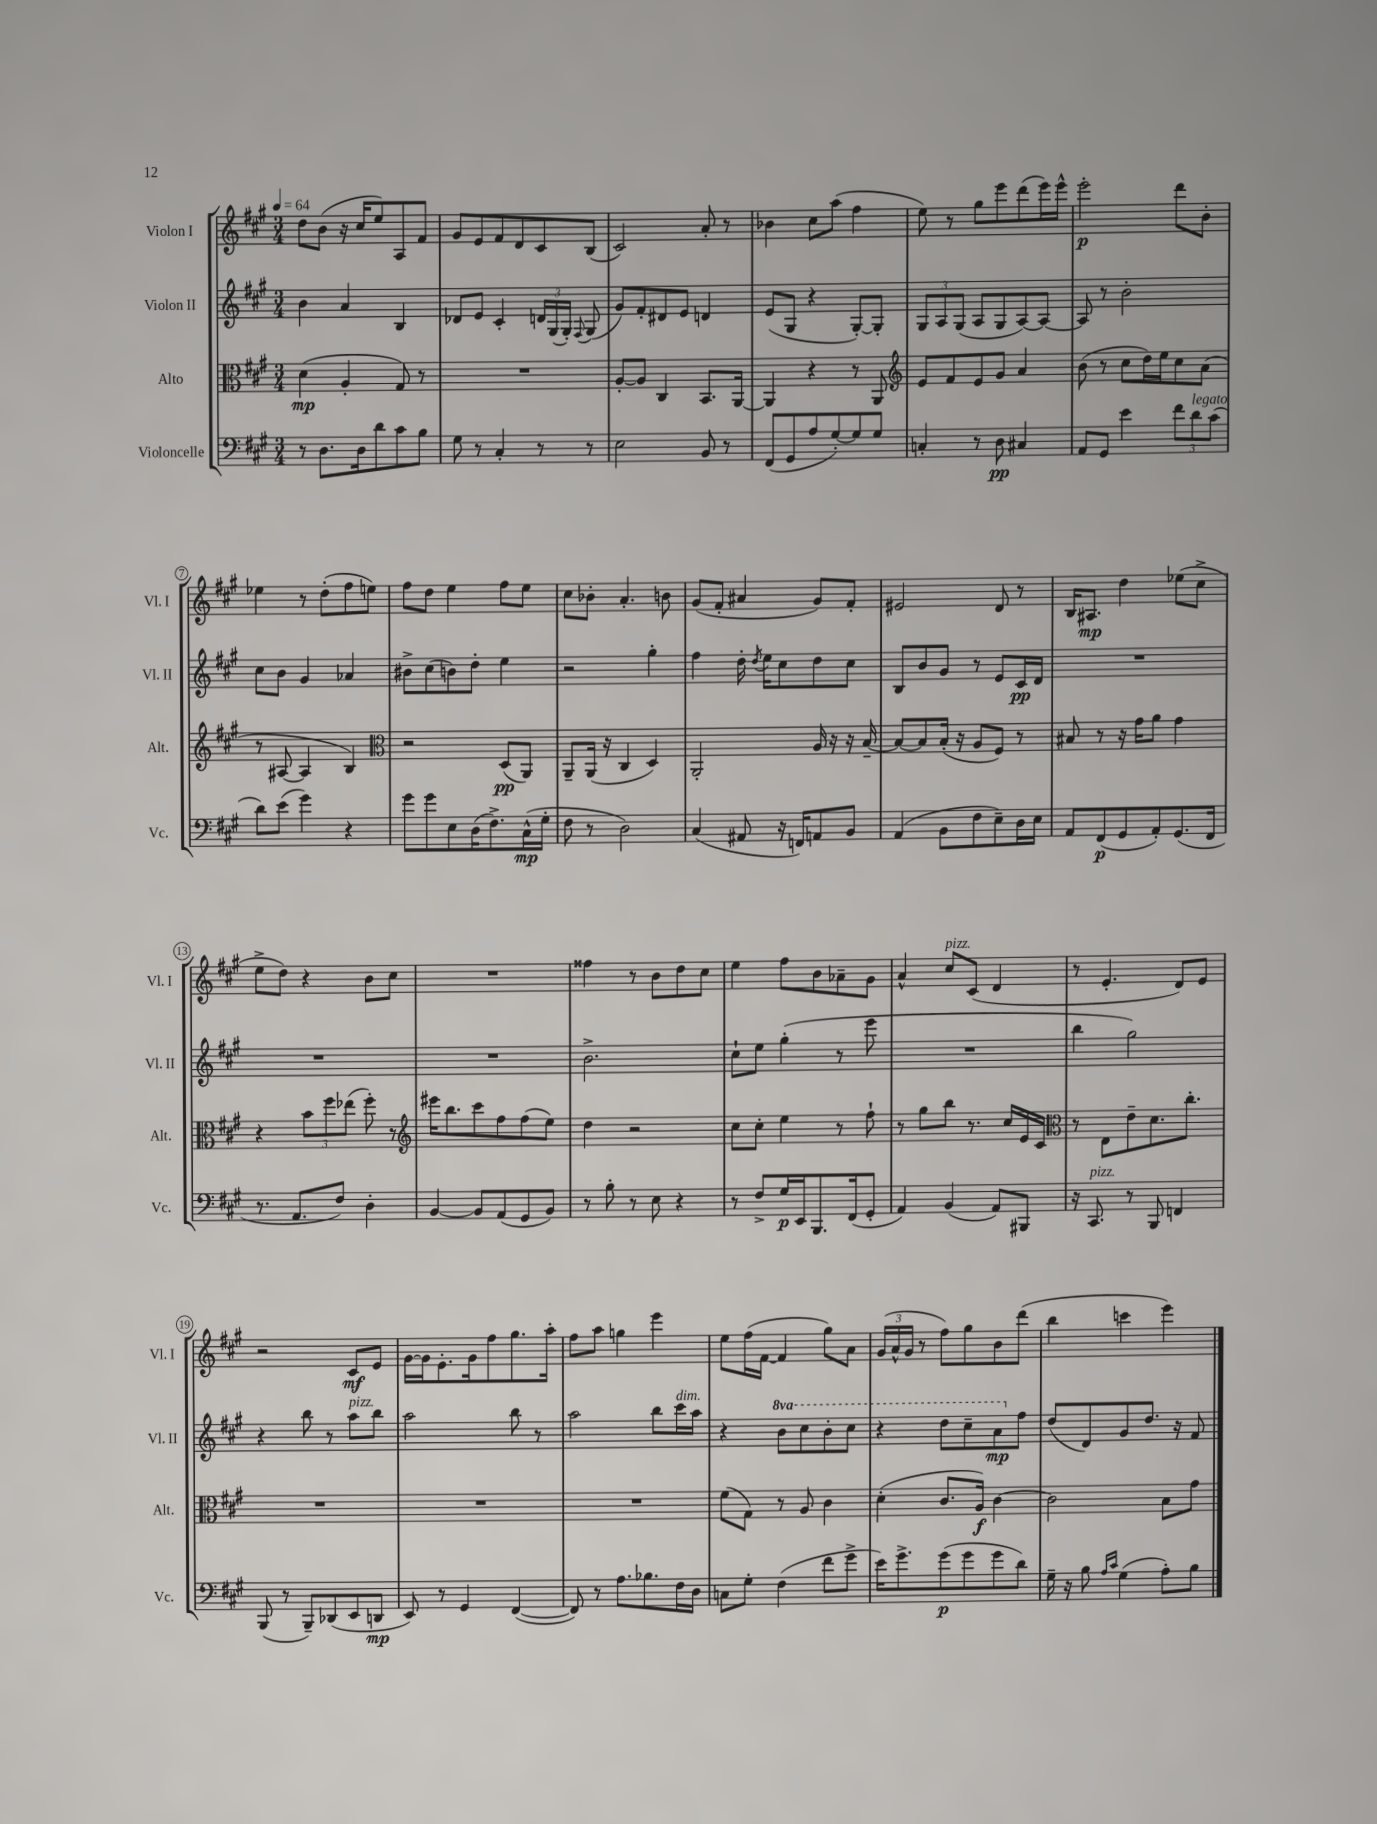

**kern	**kern	**kern	**kern
*staff4	*staff3	*staff2	*staff1
*clefF4	*clefC3	*clefG2	*clefG2
*k[f#c#g#]	*k[f#c#g#]	*k[f#c#g#]	*k[f#c#g#]
*M3/4	*M3/4	*M3/4	*M3/4
*MM64	*MM64	*MM64	*MM64
8r	(4d	4b	8dd
8.D	.	.	(8b
.	4A'	4a	16r
16D	.	.	16cc#
8d	.	.	8ee)
8c#	8G#)	4B	8A
8B	8r	.	8f#
=	=	=	=
8G#	2.r	8d-	8g#
8r	.	8e	8e
4C#'	.	4c#'	8f#
.	.	.	8d
8r	.	24d	8c#
.	.	(24G#	.
.	.	24G#')	.
.	.	8qqF#	.
8r	.	(8G#	(8B
=	=	=	=
2E	[8A'	8g#)	2c#)
.	8A]	8f#'	.
.	4C#	8d#	.
.	.	8e	.
8BB	8.BB	4d	8a'
8r	.	.	8r
.	[16AA	.	.
=	=	=	=
(8FF#	4AA]	(8e	4b-
8GG#	.	8G#	.
8A	4r	4r	8cc#
[8G#')	.	.	(8aa
8G#]	8r	[8G#')	4ff#
8G#	8AA	8G#']	.
=	=	=	=
*	*clefG2	*	*
4C'	8e	12G#	8ee)
.	.	12A	.
.	8f#	.	8r
.	.	(12G#	.
8r	8e	8A	8gg#
8D	8g#	8G#	8eee
4C#	4a	[8A)	(8ddd
.	.	8A_	16eee)
.	.	.	16eee^^
=	=	=	=
8AA	(8b	8A]	2eee'
8GG#	8r	8r	.
4e	8cc#	2b'	.
.	16dd)	.	.
.	16ee	.	.
12f#	8cc#	.	8ddd
12d	.	.	.
.	(8a	.	8b'
(12c#	.	.	.
=	=	=	=
8d)	8r	8cc#	4ee-
(8e	[8A#	8b	.
4g#)	4A#]	4g#	8r
.	.	.	(8dd'
4r	4B)	4a-	8ff#
.	.	.	8ee)
=	=	=	=
*	*clefC3	*	*
8g#	2r	8b#^	8ff#
8g#	.	(8cc#	8dd
8E	.	8b)	4ee
(16D	.	8dd'	.
8.F#^)	.	.	.
.	(8D	4ee	8ff#
(16C#^^	8AA)	.	8ee
16G#'	.	.	.
=	=	=	=
8F#	8AA~	2r	8cc#
8r	(16AA	.	8b-'
.	16r	.	.
2D)	4C#	.	4.a'
.	4D)	4gg#'	.
.	.	.	8b
=	=	=	=
(4C#	2AA'	4ff#	(8g#
.	.	.	8f#'
8AA#	.	16dd'	4a#
.	.	8qdd	.
.	.	16ee	.
16r	.	8cc#	.
16FF)	.	.	.
8AA	16A	8dd	8g#)
.	16r	.	.
8BB	16r	8cc#	8f#'
.	[16B~	.	.
=	=	=	=
(4AA	8B_	8B	2e#
.	8B]	8b	.
8BB	(16B'	8g#	.
.	16r	.	.
8F#	8A	8r	.
8E~)	8F#)	8e	8d
16D	8r	16c#	8r
16E	.	16d	.
=	=	=	=
8AA	8B#	2.r	16B
.	.	.	8.A#
(8FF#	8r	.	.
8GG#	16r	.	4dd
.	16g#	.	.
8AA')	8a	.	.
(8.GG#	4g#	.	(8ee-
.	.	.	8cc#^
16FF#	.	.	.
=	=	=	=
8.r	4r	2.r	8ee^
.	.	.	8dd)
8.AA	.	.	.
.	12b	.	4r
.	12ff#	.	.
8F#)	.	.	.
.	(12ee-	.	.
4D'	8ff#')	.	8b
.	8r	.	8cc#
=	=	=	=
*	*clefG2	*	*
[4BB	16eee#	2.r	2.r
.	8.bb	.	.
8BB]	8ccc#	.	.
(8AA	8ff#	.	.
8GG#	(8ff#	.	.
8BB)	8ee)	.	.
=	=	=	=
8r	4dd	2.b^	4ff##
8B'	.	.	.
8r	2r	.	8r
8E	.	.	8b
4r	.	.	8dd
.	.	.	8cc#
=	=	=	=
8r	8cc#	8cc#`	4ee
8F#^	8cc#'	8ee	.
16G#	4ee	(4gg#'	8ff#
16EE	.	.	.
8.BBB	.	.	8b
.	8r	8r	8a-~
(16FF#	.	.	.
8GG#'	8ff#`	8eee	8g#
=	=	=	=
4AA)	8r	2.r	4a^^
.	8gg#	.	.
(4BB	8bb	.	8cc#
.	8.r	.	(8c#
8AA)	.	.	4d
.	16cc#	.	.
8BBB#	16e	.	.
.	16c#	.	.
=	=	=	=
*	*clefC3	*	*
16r	8r	4bb	8r
8.CC#	.	.	.
.	8E	.	4.e'
8r	8e~	2gg#)	.
8BBB	8.d	.	.
4FF	.	.	8d)
.	8.cc#'	.	.
.	.	.	8e
=	=	=	=
(8BBB	2.r	4r	2r
8r	.	.	.
8BBB~)	.	8bb	.
(8DD-	.	8r	.
8EE	.	8aa	8c#
8DD	.	8bb	8e
=	=	=	=
8EE)	2.r	2aa	[16g#
.	.	.	16g#]
8r	.	.	8.e'
4GG#	.	.	.
.	.	.	16g#
.	.	.	8ff#
([4FF#	.	8bb	8.gg#
.	.	8r	.
.	.	.	16aa'
=	=	=	=
8FF#])	2.r	2aa	8ff#
8r	.	.	8aa
8.A	.	.	4gg
8.B-	.	.	.
.	.	8bb	4eee
16F#	.	16ccc#	.
16D	.	16aa	.
=	=	=	=
8C	(8f#	4r	8ee
8G#'	8G#)	.	(16ff#
.	.	.	[16f#
(4F#	8r	8bb	4f#]
.	8A	8ccc#	.
8f#	4c#	8bb'	8gg#)
8g#^	.	8ccc#	8a
=	=	=	=
16e)	(4d'	4r	(24g#
.	.	.	24a^^
8.g#^	.	.	.
.	.	.	24g#
.	.	.	8r
(8g#	8.c#	8ddd	8ff#)
8g#	.	8ccc#~	8gg#
.	16A)	.	.
8g#	[4c#	8aa	8b
8d)	.	8ff#	(8ddd
=	=	=	=
16G#~	2c#]	(8dd	4bb
16r	.	.	.
8B	.	8d)	.
16qqA	.	.	.
16qqc#	.	.	.
(4G#	.	8g#	4ccc
.	.	8.dd	.
8A')	8B	.	4eee)
.	.	16r	.
8B	8g#	8f#	.
==	==	==	==
*-	*-	*-	*-
